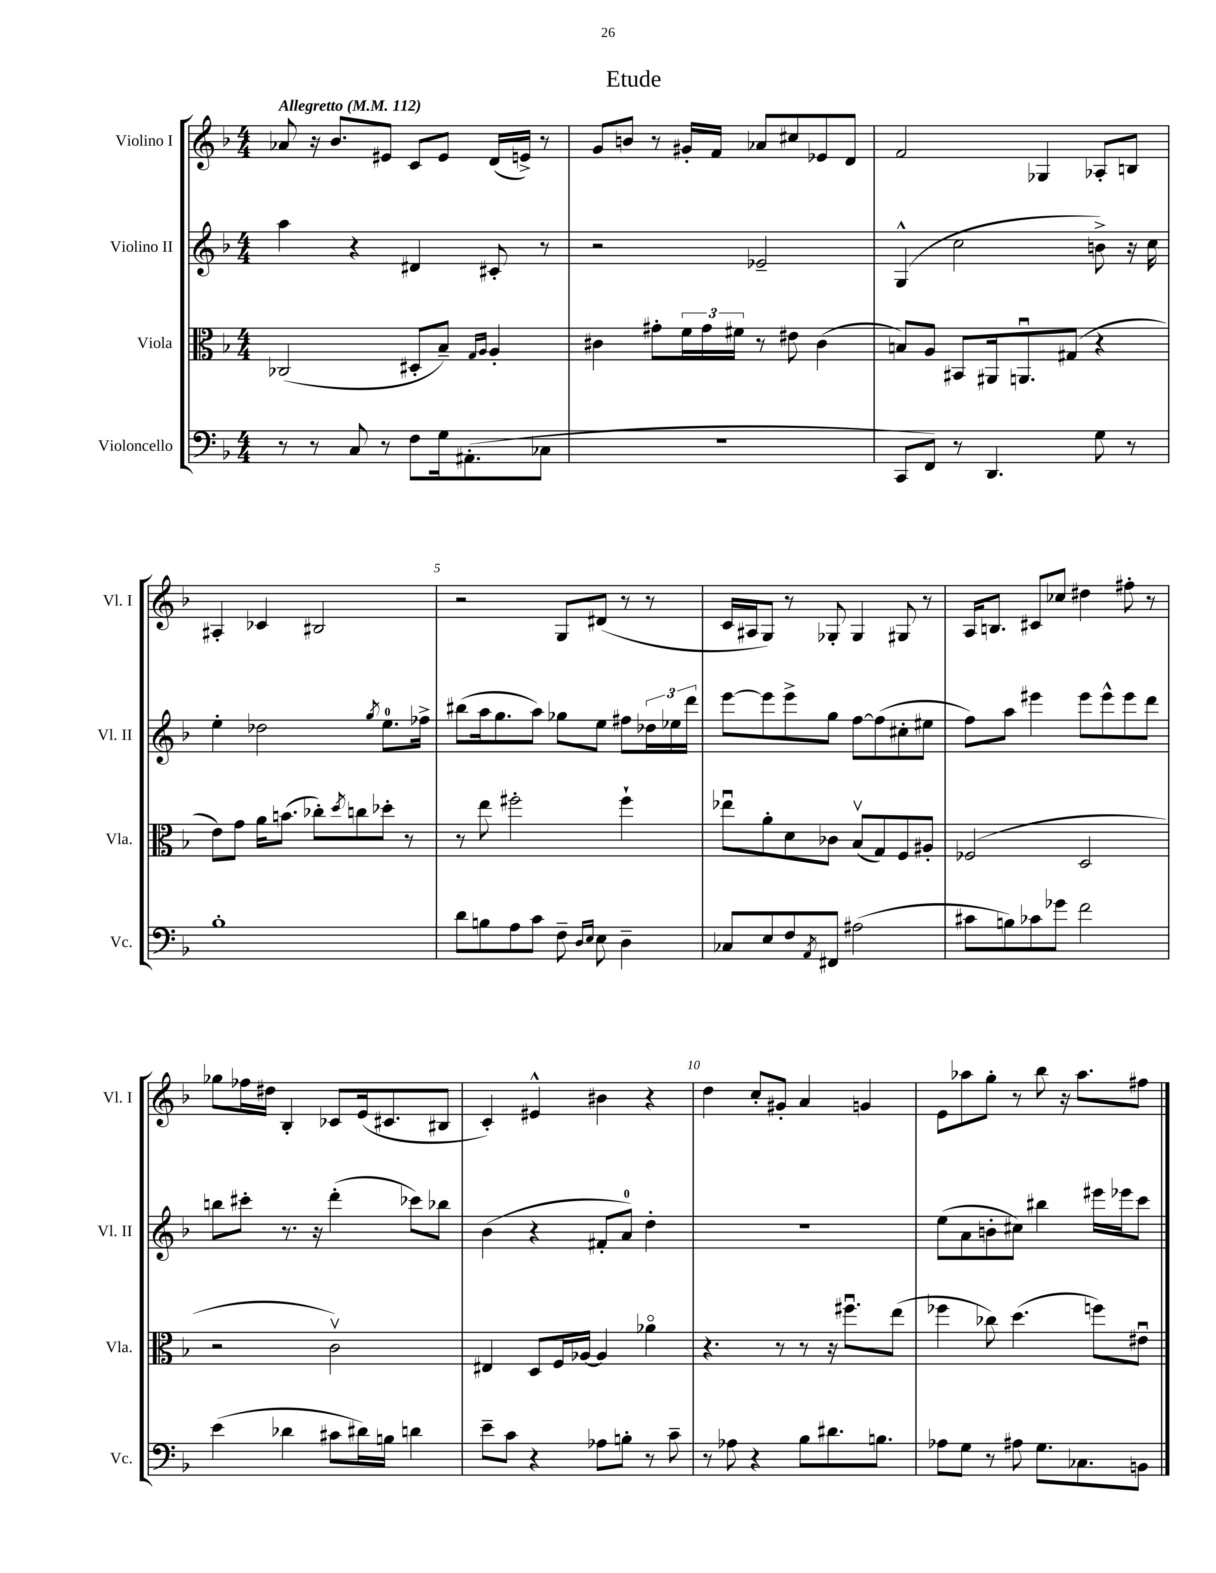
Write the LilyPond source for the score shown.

\header { title = "Etude" }
<<
\new StaffGroup <<
\new Staff = "s0" \with { instrumentName = "Violino I" shortInstrumentName = "Vl. I" } {
    \clef treble \key f \major \numericTimeSignature \time 4/4 \tempo "Allegretto" 4 = 112
    aes'8 r16 bes'8. eis'8 c'8 eis'8 d'16( e'16->) r8 |
    g'8 b'8 r8 gis'16-. f'16 aes'8 cis''8 ees'8 d'8 |
    f'2 ges4 aes8-. b8 |
    ais4-. ces'4 bis2 |
    r2 g8 dis'8( r8 r8 |
    c'16 ais16 g8) r8 ges8-. ges4 gis8 r8 |
    a16 b8. cis'8 ces''8 dis''4 fis''8-. r8 |
    ges''8 fes''16 dis''16 bes4-. ces'8 e'16( cis'8. bis8 |
    c'4-.) eis'4-^ bis'4 r4 |
    d''4 c''8-. gis'8-. a'4 g'4 |
    e'8 aes''8 g''8-. r8 bes''8 r16 aes''8. fis''8 \bar "|." |
}
\new Staff = "s1" \with { instrumentName = "Violino II" shortInstrumentName = "Vl. II" } {
    \clef treble \key f \major \numericTimeSignature \time 4/4
    a''4 r4 dis'4 cis'8-. r8 |
    r2 ees'2-- |
    g4-^( c''2 b'8->) r16 c''16 |
    e''4-. des''2 \acciaccatura { g''8 } e''8.-0 fes''16-> |
    bis''8( a''16 g''8. a''8) ges''8 e''8 fis''8 \tuplet 3/2 { des''16 ees''16 d'''16 } |
    e'''8~ e'''8 e'''8-> g''8 f''8~ f''8( cis''8-. eis''8 |
    f''8) a''8 eis'''4 eis'''8 eis'''8-^ eis'''8 d'''8 |
    b''8 cis'''8-. r8. r16 d'''4-.( ces'''8) bes''8 |
    bes'4( r4 fis'8-. a'8-0) d''4-. |
    R1 |
    e''8( a'8 b'8-. cis''8) bis''4 eis'''16 ees'''16 c'''8 \bar "|." |
}
\new Staff = "s2" \with { instrumentName = "Viola" shortInstrumentName = "Vla." } {
    \clef alto \key f \major \numericTimeSignature \time 4/4
    ces2( dis8-. bes8--) \grace { g16 a16 } a4-. |
    cis'4 gis'8-. \tuplet 3/2 { f'16 gis'16 fis'16 } r8 eis'8 cis'4( |
    b8) a8 bis,8 ais,16 a,8.\downbow gis8( r4 |
    e'8) g'8 a'16 b'8.( ces''8-.) \acciaccatura { d''8 } c''8 des''8-. r8 |
    r8 e''8 fis''2-. fis''4-! |
    ees''8\downbow a'8-. d'8 ces'8 bes8\upbow( g8) f8 ais8-. |
    fes2( d2 |
    r2 c'2\upbow) |
    eis4 d8 f16 aes16~ aes4 aes'4\flageolet |
    r4. r8 r8 r16 fis''8.\downbow e''8( |
    fes''4 ces''8) d''4.( f''8) eis'8\downbow \bar "|." |
}
\new Staff = "s3" \with { instrumentName = "Violoncello" shortInstrumentName = "Vc." } {
    \clef bass \key f \major \numericTimeSignature \time 4/4
    r8 r8 c8 r8 f8 g16 ais,8.-.( ces8 |
    R1 |
    c,8 f,8) r8 d,4. g8 r8 |
    bes1-. |
    d'8 b8 a8 c'8 f8-- \grace { d16 e16 } e8 d4-- |
    ces8 e8 f8 \acciaccatura { a,8 } fis,8 ais2( |
    cis'8 b8) ces'8 ges'8 f'2 |
    e'4( des'4 cis'8 dis'16) b16 d'4 |
    e'8-- c'8 r4 aes8 b8-. r8 c'8-- |
    r8 aes8 r4 bes8 dis'8. b8. |
    aes8 g8 r8 ais8 g8. ces8. b,8 \bar "|." |
}
>>
>>
\layout { \context { \Score \override BarNumber.break-visibility = ##(#f #t #t) barNumberVisibility = #(every-nth-bar-number-visible 5) } }
